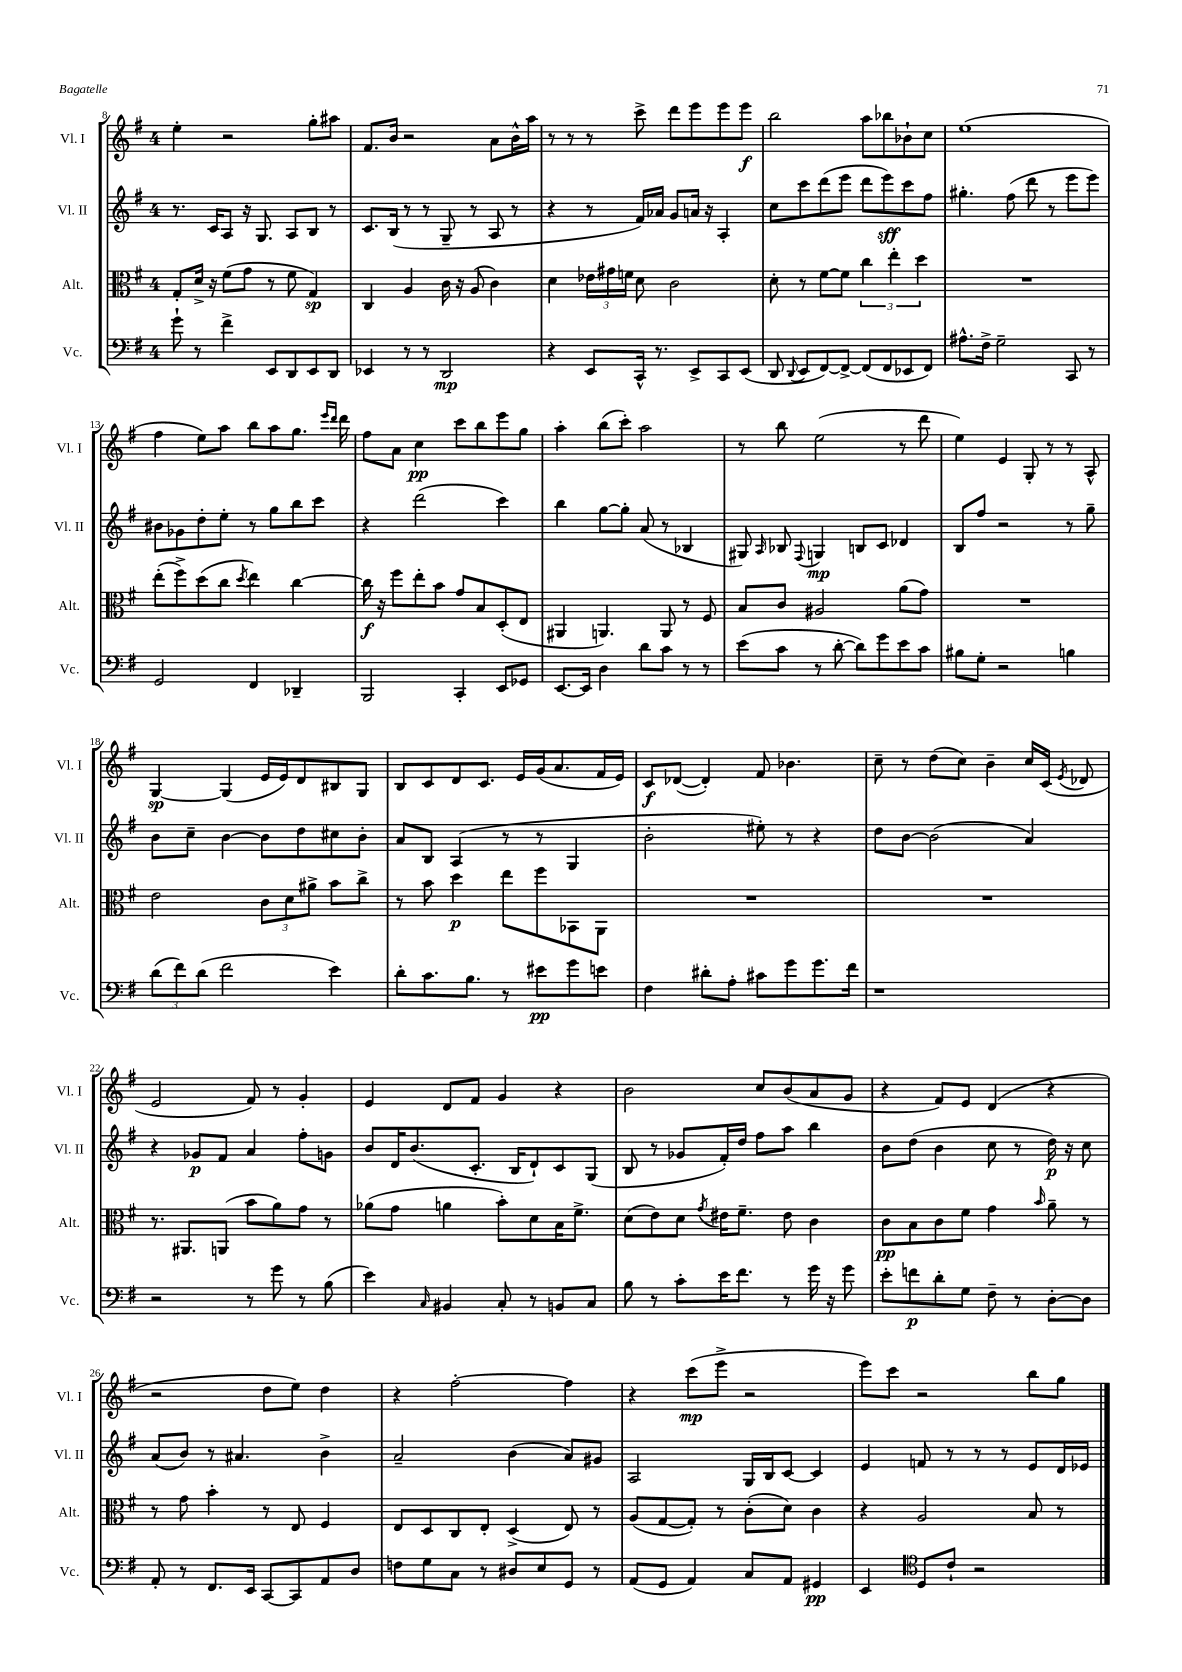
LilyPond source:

<<
\new StaffGroup <<
\new Staff = "s0" \with { instrumentName = "Vl. I" shortInstrumentName = "Vl. I" } {
    \clef treble \key g \major \once \override Staff.TimeSignature.style = #'single-digit \time 4/4
    \autoBeamOff e''4-. r2 g''8[-. ais''8] |
    fis'8.[ b'16] r2 a'8[ b'16-^ a''16] |
    r8 r8 r8 c'''8-> d'''8[ e'''8 e'''8 e'''8]\f |
    b''2 a''8[ bes''8 bes'8-! c''8] |
    e''1( |
    fis''4 e''8[) a''8] b''8[ a''8 g''8.] \grace { e'''16[ d'''16] } d'''16 |
    fis''8[ a'8] c''4\pp c'''8[ b''8 e'''8 g''8] |
    a''4-. b''8[( c'''8]-.) a''2 |
    r8 b''8 e''2( r8 d'''8 |
    e''4) e'4 g8-. r8 r8 a8-^ |
    g4~\sp g4( e'16[ e'16) d'8 bis8 g8] |
    b8[ c'8 d'8 c'8.] e'16[ g'16( a'8. fis'16 e'16]) |
    c'8[\f des'8]~( des'4-.) fis'8 bes'4. |
    c''8-- r8 d''8[( c''8]) b'4-- c''16[ c'16]( \acciaccatura { e'8 } des'8 |
    e'2 fis'8) r8 g'4-. |
    e'4 d'8[ fis'8] g'4 r4 |
    b'2 c''8[ b'8( a'8 g'8] |
    r4 fis'8[) e'8] d'4( r4 |
    r2 d''8[ e''8]) d''4 |
    r4 fis''2~-. fis''4 |
    r4 c'''8[\mp( e'''8]-> r2 |
    e'''8[) c'''8] r2 b''8[ g''8] \bar "|." |
}
\new Staff = "s1" \with { instrumentName = "Vl. II" shortInstrumentName = "Vl. II" } {
    \clef treble \key g \major \once \override Staff.TimeSignature.style = #'single-digit \time 4/4
    \autoBeamOff r8. c'16[ a8] r16 g8. a8[ b8] r8 |
    c'8.[ b16]( r8 r8 g8-- r8 a8 r8 |
    r4 r8 fis'16[) aes'16] g'8[ a'16] r16 a4-. |
    c''8[ c'''8 d'''8( e'''8] d'''8[ e'''8\sff) c'''8 fis''8] |
    gis''4.-. fis''8( d'''8 r8 e'''8[ e'''8]) |
    bis'8[ ges'8 d''8-. e''8]-. r8 g''8[ b''8 c'''8] |
    r4 d'''2( c'''4) |
    b''4 g''8[~ g''8]-. a'8( r8 bes4 |
    gis8) \grace { a16 } bes8 \appoggiatura { fis8 } g4\mp b8[ c'8] des'4 |
    b8[ fis''8] r2 r8 g''8-- |
    b'8[ c''8]-- b'4~ b'8[ d''8 cis''8 b'8]-. |
    a'8[ b8] a4( r8 r8 g4 |
    b'2-. eis''8-.) r8 r4 |
    d''8[ b'8]~ b'2( a'4) |
    r4 ges'8[\p fis'8] a'4 fis''8[-. g'8] |
    b'8[ d'16 b'8.( c'8.]-. b16[ d'8-!) c'8 g8]( |
    b8 r8 ges'8[ fis'16-.) d''16] fis''8[ a''8] b''4 |
    b'8[ d''8]( b'4 c''8 r8 d''16\p) r16 c''8 |
    a'8[( b'8]) r8 ais'4. b'4-> |
    a'2-- b'4( a'8[) gis'8] |
    a2 g16[ b16 c'8]~ c'4 |
    e'4 f'8 r8 r8 r8 e'8[ d'16 ees'16] \bar "|." |
}
\new Staff = "s2" \with { instrumentName = "Alt." shortInstrumentName = "Alt." } {
    \clef alto \key g \major \once \override Staff.TimeSignature.style = #'single-digit \time 4/4
    \autoBeamOff g8[-. d'16]-> r16 fis'8[( g'8] r8 fis'8 g4\sp) |
    c4 a4 c'16 r16 a8( c'4) |
    d'4 \tuplet 3/2 { ees'16[ gis'16 f'16] } d'8 c'2 |
    d'8-. r8 fis'8[~ fis'8] \tuplet 3/2 { c''4 e''4-. d''4 } |
    R1 |
    e''8[-.( fis''8->) d''8( c''8] \acciaccatura { d''8 } e''4) c''4~ |
    c''16\f r16 fis''8[ e''8-. b'8] g'8[ b8 d8-.( e8] |
    ais,4 a,4.) a,8 r8 fis8 |
    b8[ c'8] ais2 a'8[( g'8]) |
    R1 |
    e'2 \tuplet 3/2 { c'8[ d'8 ais'8]-> } b'8[ c''8]-> |
    r8 b'8 d''4\p e''8[ fis''8 bes,8 a,8] |
    R1 |
    R1 |
    r8. ais,8.[ a,8]( b'8[ a'8) g'8] r8 |
    aes'8[( g'8] a'4 b'8[-.) d'8 b16 fis'8.]-> |
    d'8[( e'8) d'8] \acciaccatura { g'8 } eis'16[ fis'8.]-- eis'8 c'4 |
    c'8[\pp b8 c'8 fis'8] g'4 \grace { b'16 } a'8-- r8 |
    r8 g'8 b'4-. r8 e8 fis4 |
    e8[ d8 c8 e8]-. d4->( e8) r8 |
    a8[( g8~ g8]-.) r8 c'8[-.( d'8]) c'4 |
    r4 a2 b8 r8 \bar "|." |
}
\new Staff = "s3" \with { instrumentName = "Vc." shortInstrumentName = "Vc." } {
    \clef bass \key g \major \once \override Staff.TimeSignature.style = #'single-digit \time 4/4
    \autoBeamOff g'8-! r8 fis'4-> e,8[ d,8 e,8 d,8] |
    ees,4 r8 r8 d,2\mp |
    r4 e,8[ c,16]-^ r8. e,8[-> c,8 e,8]( |
    d,8 \appoggiatura { d,8 } e,8[ fis,8~) fis,8]~-> fis,8[( fis,8 ees,8 fis,8]) |
    ais8.[-^ fis16]-> g2-- c,8 r8 |
    g,2 fis,4 des,4-- |
    b,,2 c,4-. e,8[ ges,8] |
    e,8.[~ e,16] d4 d'8[ c'8] r8 r8 |
    e'8[( c'8] r8 d'8~-. d'8[) g'8 e'8 c'8] |
    bis8[ g8]-. r2 b4 |
    \tuplet 3/2 { d'8[( fis'8) d'8]( } fis'2 e'4) |
    d'8[-. c'8. b8.] r8 eis'8[\pp g'8 e'8] |
    fis4 dis'8[-. a8]-. cis'8[ g'8 g'8. fis'16] |
    r1 |
    r2 r8 g'8 r8 b8( |
    e'4) \grace { c16 } bis,4 c8-. r8 b,8[ c8] |
    b8 r8 c'8[-. e'16 fis'8.] r8 g'16 r16 g'8 |
    e'8[-. f'8\p d'8-. g8] fis8-- r8 d8[~-. d8] |
    a,8-. r8 fis,8.[ e,16] c,8[~ c,8 a,8 d8] |
    f8[ g8 c8] r8 dis8[ e8 g,8] r8 |
    a,8[( g,8] a,4) c8[ a,8] gis,4\pp |
    e,4 \clef tenor d8[ c'8]-! r2 \bar "|." |
}
>>
>>
\layout { \context { \Score currentBarNumber = #8 } }
